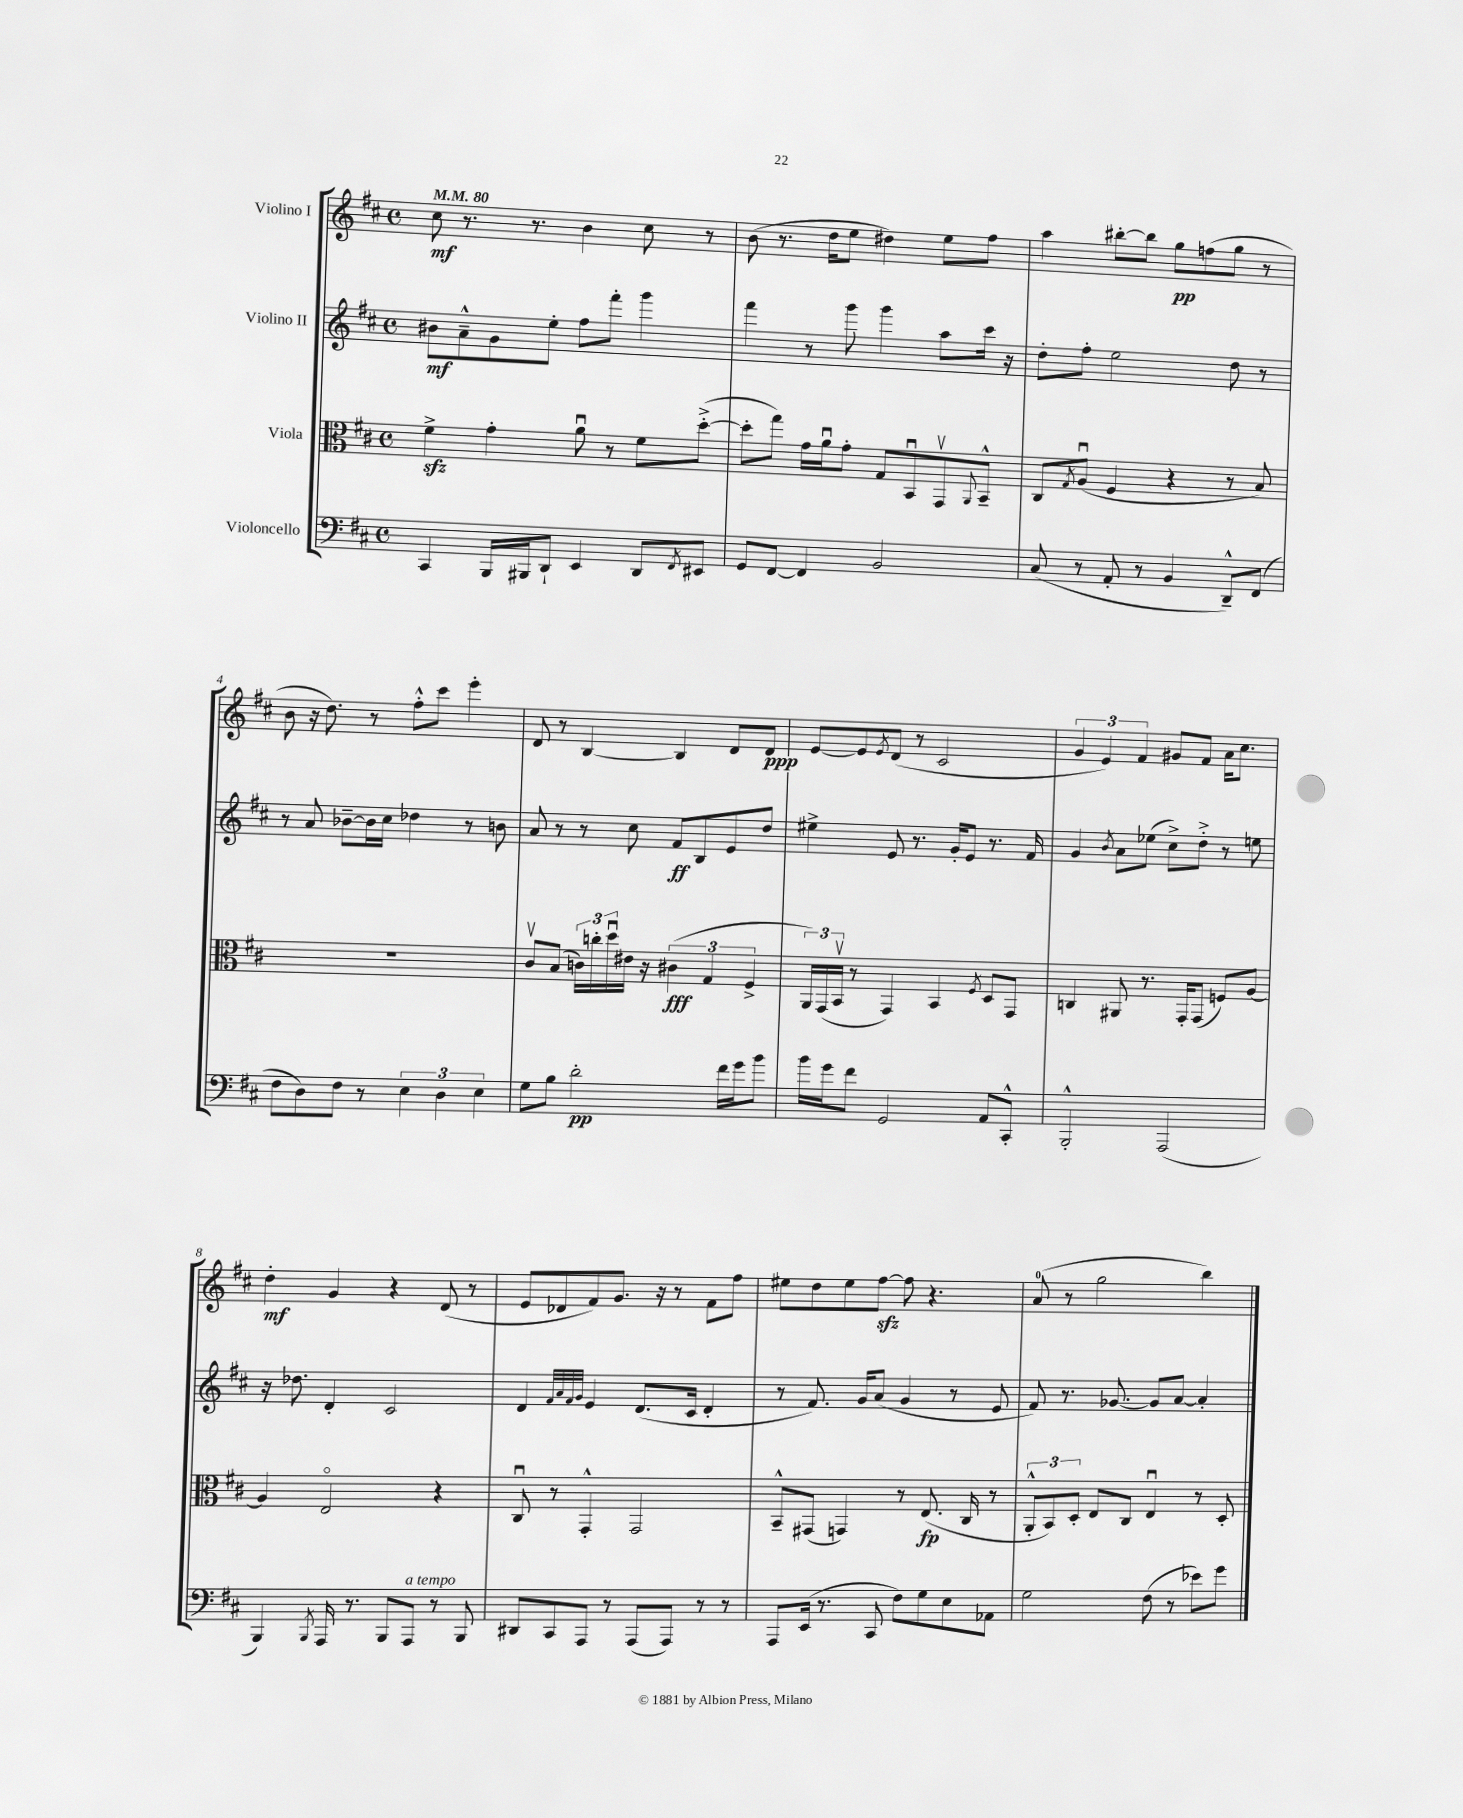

**kern	**kern	**kern	**kern
*staff4	*staff3	*staff2	*staff1
*clefF4	*clefC3	*clefG2	*clefG2
*k[f#c#]	*k[f#c#]	*k[f#c#]	*k[f#c#]
*M4/4	*M4/4	*M4/4	*M4/4
*met(c)	*met(c)	*met(c)	*met(c)
*MM80	*MM80	*MM80	*MM80
4CC#/	4f#^\	8b#\L	8cc#\
.	.	8a~^^\	8.r
16BBB/LL	4g'\	8g\	.
16BBB#/J	.	.	8.r
8DD`/J	.	8ee'\J	.
4EE/	8au\	8ff#\L	4b\
.	8r	8fff#'\J	.
8DD/L	8f#\L	4ggg\	8cc#\
8qFF#/	.	.	.
8EE#/J	([8dd'^\J	.	8r
=	=	=	=
8GG/L	8dd'\]L	4fff#\	(8b\
[8FF#/J	8gg\J)	.	8.r
4FF#/]	16g\LL	8r	.
.	16au\J	.	16dd\LK
.	8g'\J	8ggg\	8ee\J
2BB/	8G/L	4ggg\	4dd#\)
.	8BBu/	.	.
.	8GGv/	8aa\L	8ee\L
.	8qqAA/	.	.
.	8BB~^^/J	16ccc#\Jk	8ff#\J
.	.	16r	.
=	=	=	=
(8C#/	8C#/L	8dd'\L	4aa\
.	8qG/	.	.
8r	(8Au/J	8ff#'\J	.
8AA'/	4F#/	2ee\	[8bb#'\L
8r	.	.	8bb#\]J
4BB/	4r	.	8gg\L
.	.	.	(8ff\
8DD~^^/L)	8r	8dd\	8gg\J
(8FF#/J	8B/)	8r	8r
=	=	=	=
8F#\L	1r	8r	8b\
8D\)	.	8a/	16r
.	.	.	8.dd\)
8F#\J	.	[8b-~\L	.
8r	.	16b-\]L	8r
.	.	16cc#\JJ	.
6E\	.	4dd-\	8ff#'^^\L
.	.	.	8ccc#\J
6D\	.	.	.
.	.	8r	4eee'\
6E\	.	.	.
.	.	8b\	.
=	=	=	=
8G\L	8c#v/L	8a/	8d/
8B\J	(8B/J	8r	8r
2d'\	24c\LL)	8r	[4B/
.	24cc'\	.	.
.	24ddu\	.	.
.	16e#\JJ	8cc#\	.
.	16r	.	.
.	(6c#\	8f#/L	4B/]
.	.	8B/	.
.	6G/	.	.
16f#\LL	.	8e/	8d/L
16g\J	.	.	.
.	6F#^/	.	.
8b\J	.	8dd/J	8d/J
=	=	=	=
16b\LL	24AA/LL)	4ee#^\	[8e/L
.	(24GG/	.	.
16g\J	.	.	.
.	24BBv/JJ	.	.
8f#\J	8r	.	8e/]
.	.	.	8qe/
2GG/	4GG/)	8e/	(8d/J
.	.	8.r	8r
.	4BB/	.	2c#/
.	.	16g'/LK	.
.	.	8e/J	.
.	8qF#/	.	.
8AA/L	8D/L	8.r	.
8CC#'^^/J	8GG/J	.	.
.	.	16f#/	.
=	=	=	=
2BBB'^^/	4C/	4g/	6g/
.	.	.	6e/)
.	.	8qb/	.
.	8AA#/	8a\L	.
.	.	.	6f#/
.	8.r	(8ee-\J	.
(2AAA/	.	8cc#^\L)	8g#/L
.	16GG'/LK	.	.
.	(8GG/J	8dd'^\J	8f#/J
.	8F/L)	8r	16a\LK
.	.	.	8.cc#\J
.	[8A/J	8ee\	.
=	=	=	=
4BBB/)	4A/]	16r	4dd'\
.	.	8.dd-\	.
8qBBB/	.	.	.
16AAA/	2Eo/	4d'/	4g/
8.r	.	.	.
8BBB/L	.	2c#/	4r
8AAA/J	.	.	.
8r	4r	.	(8d/
8BBB/	.	.	8r
=	=	=	=
8DD#/L	8C#u/	4d/	8e/L
8CC#/	8r	.	8d-/
.	.	32qqf#/LLL	.
.	.	32qqa/	.
.	.	32qqf#/	.
.	.	32qqg/JJJ	.
8AAA/J	4GG'^^/	4e/	8f#/)
8r	.	.	8.g/J
(8AAA/L	2GG/	(8.d/L	.
.	.	.	16r
8AAA/J)	.	.	8r
.	.	16c#/Jk	.
8r	.	4d'/	8f#\L
8r	.	.	8ff#\J
=	=	=	=
8AAA/L	8BB~^^/L	8r	8ee#\L
(16EE/Jk	(8GG#/J	8.f#/)	8dd\
8.r	.	.	.
.	4GG/)	.	8ee#\
.	.	16g/LK	.
8CC#/	.	(8a/J	[8ff#\J
8F#\L)	8r	4g/	8ff#\]
8G\	(8.E/	.	4.r
8E\	.	8r	.
.	16C#/	.	.
8AA-\J	8r	8e/	.
=	=	=	=
2G\	12AA'^^/L	8f#/)	(8a/
.	12BB/)	.	.
.	.	8.r	8r
.	12D'/J	.	.
.	8E/L	.	2gg\
.	.	[8.g-/	.
.	8C#/J	.	.
(8F#\	4Eu/	8g-/]L	.
8r	.	[8a/J	.
8e-\L)	8r	4a'/]	4bb\)
8g\J	8D'/	.	.
==	==	==	==
*-	*-	*-	*-
